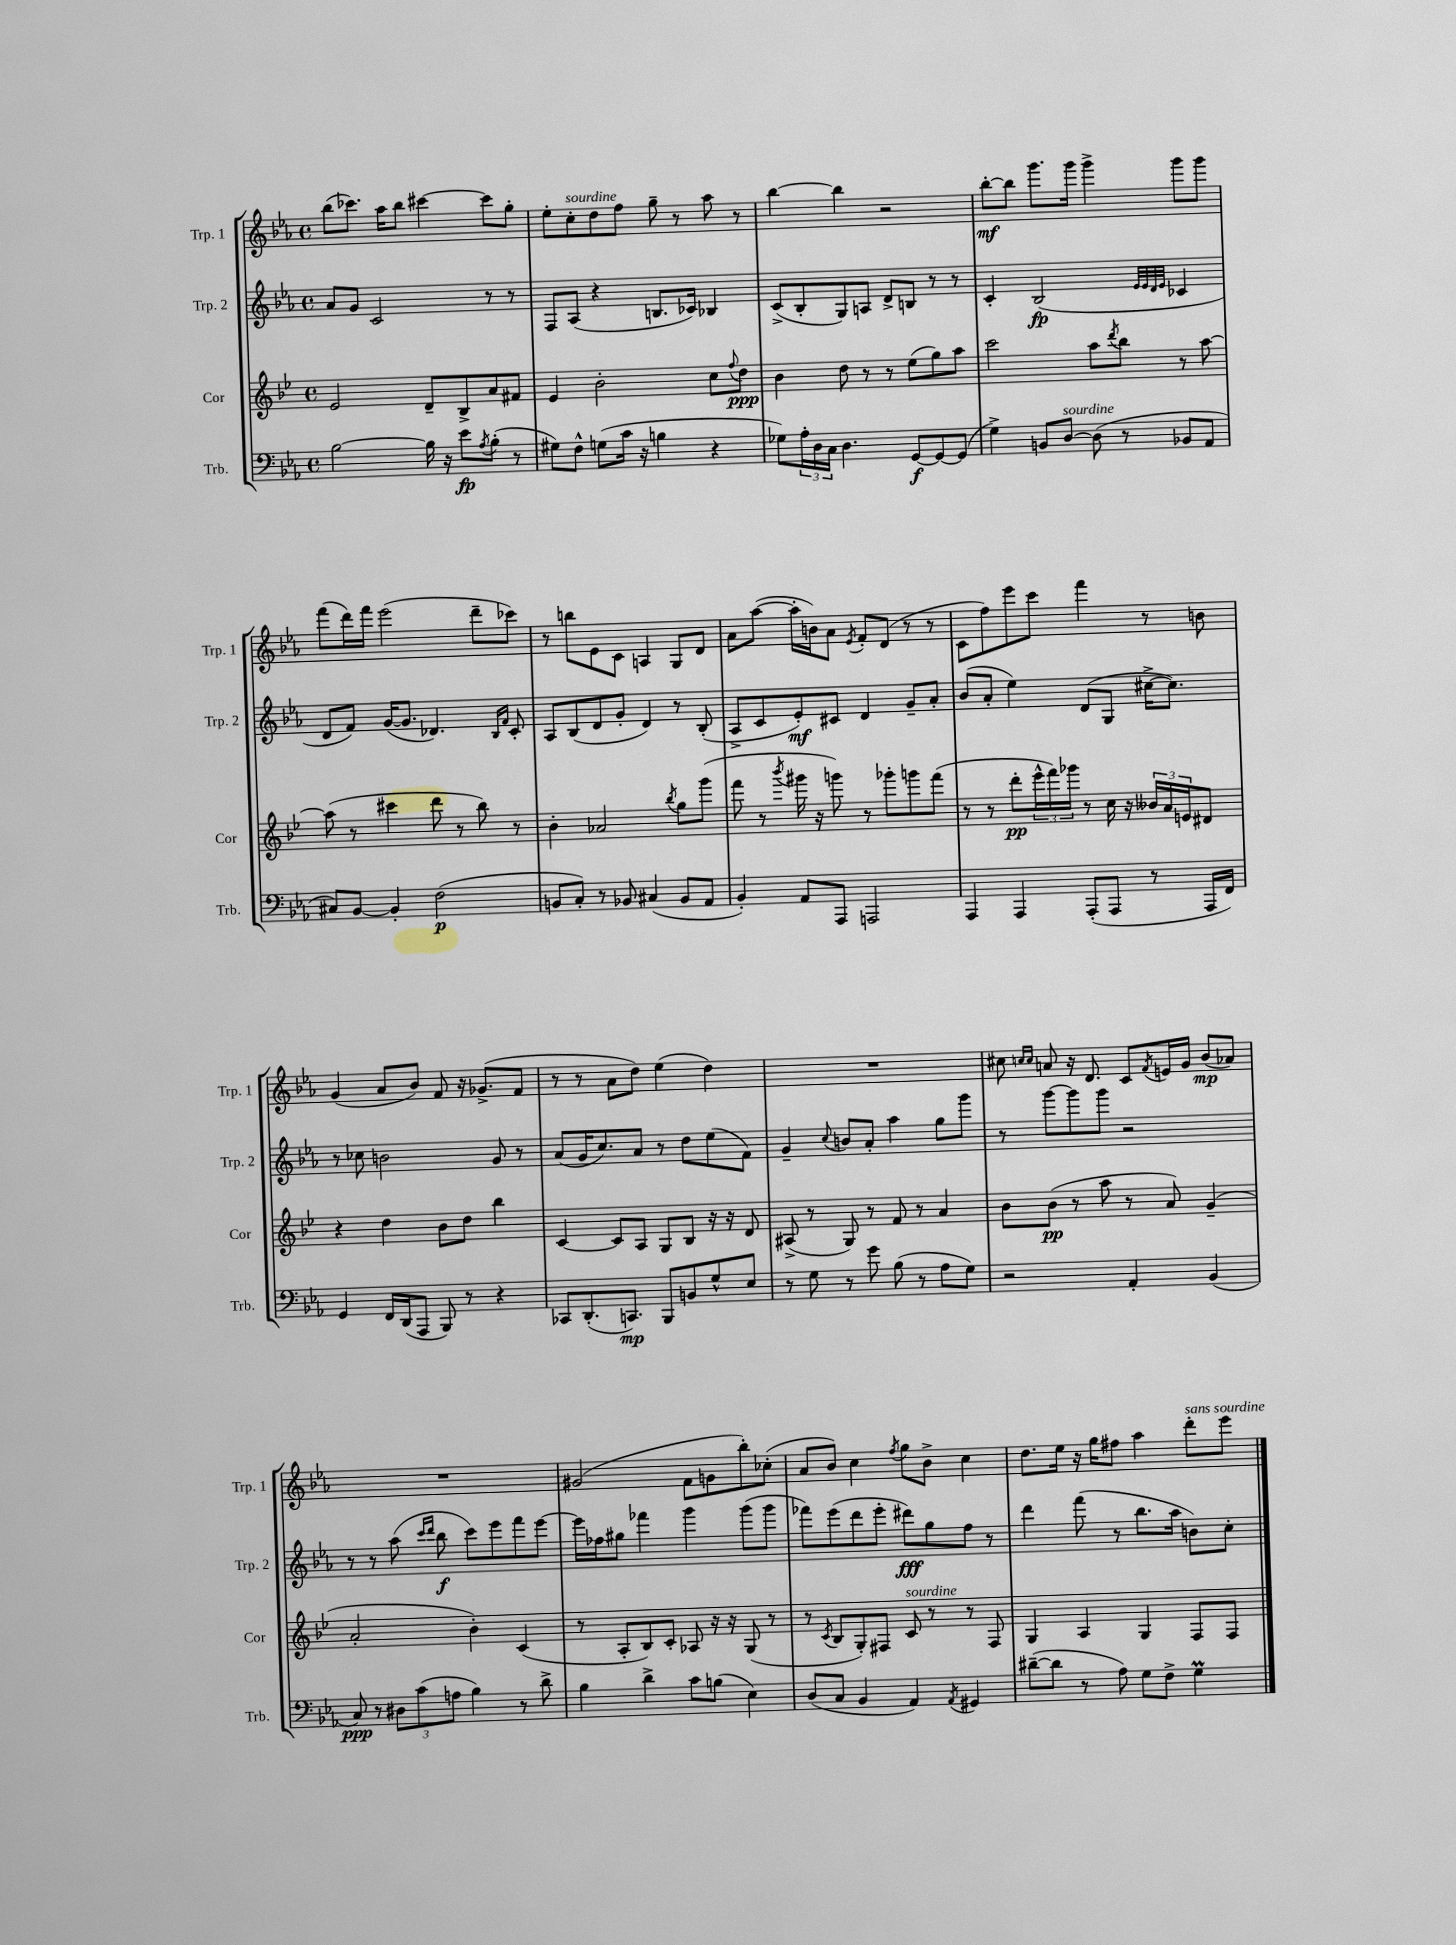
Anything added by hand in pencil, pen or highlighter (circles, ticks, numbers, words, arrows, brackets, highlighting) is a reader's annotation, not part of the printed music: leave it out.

**kern	**dynam	**kern	**dynam	**kern	**dynam	**kern	**dynam
*part4	*part4	*part3	*part3	*part2	*part2	*part1	*part1
*staff4	*staff4	*staff3	*staff3	*staff2	*staff2	*staff1	*staff1
*I"Trb.	*	*I"Cor	*	*I"Trp. 2	*	*I"Trp. 1	*
*I'Trb.	*	*I'Cor	*	*I'Trp. 2	*	*I'Trp. 1	*
*clefF4	*	*clefG2	*	*clefG2	*	*clefG2	*
*k[b-e-a-]	*	*k[b-e-]	*	*k[b-e-a-]	*	*k[b-e-a-]	*
*M4/4	*	*M4/4	*	*M4/4	*	*M4/4	*
*met(c)	*	*met(c)	*	*met(c)	*	*met(c)	*
=29	=29	=29	=29	=29	=29	=29	=29
[2B-\	.	2e-/	.	8a-/L	.	(8bb-\L	.
.	.	.	.	8g/J	.	8.ccc-X\J)	.
.	.	.	.	2c/	.	.	.
.	.	.	.	.	.	16aa-\KL	.
.	.	.	.	.	.	8bb-\J	.
16B-\]	.	8d~/L	.	.	.	[4ccc#X\	.
16r	.	.	.	.	.	.	.
8e-\L	fp	8B-^/	.	.	.	.	.
8qA-/	.	.	.	.	.	.	.
(8B-'\J	.	8a/	.	8r	.	8ccc#\L]	.
8r	.	8f#X/J	.	8r	.	8gg'\J	.
=30	=30	=30	=30	=30	=30	=30	=30
8G#X\L)	.	4e-/	.	8F/L	.	8ee-'\L	.
!	!	!	!	!	!	!LO:TX:a:i:t=sourdine	!
8F^^\J	.	.	.	(8A-/J	.	8cc'\	.
(8Gn\L	.	2b-'\	.	4r	.	8dd\	.
16c\Jk	.	.	.	.	.	8ff\J	.
16r	.	.	.	.	.	.	.
4Bn\	.	.	.	8.Bn/L	.	8gg~\	.
.	.	.	.	.	.	8r	.
.	.	.	.	16c-X/Jk)	.	.	.
4r	.	8cc\L	.	4B-X/	.	8aa-\	.
.	.	8qqff/	.	.	.	.	.
.	.	8dd\J	ppp	.	.	8r	.
=31	=31	=31	=31	=31	=31	=31	=31
8G-X\L)	.	4b-\	.	(8c^/L	.	[4bb-\	.
24A-'\L	.	.	.	8B-'/	.	.	.
24D\	.	.	.	.	.	.	.
24C\JJ	.	.	.	.	.	.	.
4.D\	.	8dd\	.	8G/)	.	4bb-\]	.
.	.	8r	.	8An/J	.	.	.
.	.	8r	.	8d^/L	.	2r	.
[8GG/L	f	(8ee-\L	.	8Bn/J	.	.	.
8GG/_	.	8gg\)	.	8r	.	.	.
(8GG/J]	.	8aa\J	.	8r	.	.	.
=32	=32	=32	=32	=32	=32	=32	=32
4G^\)	.	2ccc\	.	4c'/	.	[8bb-'\L	mf
.	.	.	.	.	.	8bb-\J]	.
8BBn/L	.	.	.	(2B-/	fp	8.ggg\L	.
!LO:TX:a:i:t=sourdine	!	!	!	!	!	!	!
[8D/J	.	.	.	.	.	.	.
.	.	.	.	.	.	16ggg\Jk	.
(8D\]	.	8aa\L	.	.	.	4ggg^\	.
.	.	8qddd/	.	.	.	.	.
8r	.	8bb-\J	.	.	.	.	.
.	.	.	.	32qqe-/LLL	.	.	.
.	.	.	.	32qqe-/	.	.	.
.	.	.	.	32qqd/	.	.	.
.	.	.	.	32qqe-/JJJ	.	.	.
8BB-X/L	.	8r	.	4c-X/	.	8ggg\L	.
8AA-/J	.	[8aa\	.	.	.	8ggg\J	.
!!LO:LB:g=z
=33	=33	=33	=33	=33	=33	=33	=33
8C#X/L)	.	(8aa\]	.	8d/L	.	(8fff\L	.
[8BB-/J	.	8r	.	8f/J)	.	16ddd\L)	.
.	.	.	.	.	.	16fff\JJ	.
4BB-'/]	.	4ccc#X\	.	([16g/KL	.	(2eee-\	.
.	.	.	.	8.g/J]	.	.	.
(2F\	p	8ddd\	.	4.d-X/)	.	.	.
.	.	8r	.	.	.	.	.
.	.	8bb-\)	.	.	.	8ddd~\L	.
.	.	.	.	16qqB-/LL	.	.	.
.	.	.	.	16qqf/JJ	.	.	.
.	.	8r	.	8c'/	.	8ccc-X\J)	.
=34	=34	=34	=34	=34	=34	=34	=34
8BBn/L	.	4b-'\	.	8A-/L	.	8r	.
8C'/J)	.	.	.	(8B-/	.	8bbn\L	.
8r	.	2a-X/	.	8d/	.	8e-\	.
8BB-X/	.	.	.	8g'/J	.	8c\J	.
(4C#X/	.	.	.	4d/)	.	4An/	.
.	.	8qbb-/	.	.	.	.	.
8BB-/L	.	8gg\L	.	8r	.	8G/L	.
8AA-/J	.	(8ggg\J	.	(8B-'/	.	8d/J	.
=35	=35	=35	=35	=35	=35	=35	=35
4BB-'/)	.	8fff\	.	8A-^/L	.	8a-\L	.
.	.	8r	.	8c/	.	([8aa-\J	.
.	.	8qbbb-/	.	.	.	.	.
8AA-/L	.	16ggg#X\	.	8e-'/)	mf	16aa-'\LL]	.
.	.	16r	.	.	.	16bn\J)	.
8AAA-/J	.	8gggn\)	.	8c#X/J	.	8a-\J	.
.	.	.	.	.	.	8qe-/	.
2AAAn/	.	8r	.	4d/	.	8f'/L	.
.	.	8ggg-X'\L	.	.	.	(8d/J	.
.	.	8gggn\	.	8g~/L	.	8r	.
.	.	(8fff\J	.	8a-'/J	.	8r	.
=36	=36	=36	=36	=36	=36	=36	=36
4AAA-/	.	8r	.	(8b-/L	.	8c\L	.
.	.	8r	.	8a-'/J	.	8ff\)	.
4AAA-/	.	8ddd'\L	pp	4ee-\)	.	8eee-\	.
.	.	24eee-^^\L	.	.	.	8ccc\J	.
.	.	24fff\)	.	.	.	.	.
.	.	24ggg-X\JJ	.	.	.	.	.
(8AAA-'/L	.	8r	.	(8d/L	.	4fff\	.
8AAA-/J	.	16cc\	.	8G/J	.	.	.
.	.	16r	.	.	.	.	.
8r	.	24b--X/LL	.	[16cc#X^\KL	.	8r	.
.	.	24a/	.	.	.	.	.
.	.	.	.	8.cc#\J])	.	.	.
.	.	24en/J	.	.	.	.	.
16AAA-/LL	.	8d#X/J	.	.	.	8bn\	.
16FF/JJ)	.	.	.	.	.	.	.
!!LO:LB:g=z
=37	=37	=37	=37	=37	=37	=37	=37
4GG/	.	4r	.	8r	.	(4g/	.
.	.	.	.	8cc-X\	.	.	.
16FF/LL	.	4dd\	.	2bn\	.	8a-/L	.
(16DD/J	.	.	.	.	.	.	.
8AAA-/J	.	.	.	.	.	8b-/J)	.
8BBB-/)	.	8b-\L	.	.	.	8f/	.
8r	.	8dd\J	.	.	.	16r	.
.	.	.	.	.	.	(8.g-X^/L	.
4r	.	4bb-\	.	8g/	.	.	.
.	.	.	.	8r	.	8f/J	.
=38	=38	=38	=38	=38	=38	=38	=38
8CC-X/L	.	[4c/	.	(8a-/L	.	8r	.
(8.DD'/	.	.	.	16g/K	.	8r	.
.	.	.	.	8.cc/)	.	.	.
.	.	8c/L]	.	.	.	8a-\L	.
8.CCn/J)	mp	.	.	.	.	.	.
.	.	8A/J	.	8a-/J	.	8dd\J)	.
8BBB-/L	.	8G/L	.	8r	.	(4ee-\	.
8BBn/	.	8B-/J	.	8dd\L	.	.	.
8G^^/	.	16r	.	(8ee-\	.	4dd\)	.
.	.	16r	.	.	.	.	.
8E-/J	.	8d/	.	8f\J)	.	.	.
=39	=39	=39	=39	=39	=39	=39	=39
8r	.	(8A#X^/	.	4g~/	.	1r	.
8G\	.	8r	.	.	.	.	.
.	.	.	.	8qqcc/	.	.	.
8r	.	8G/)	.	8bn/L	.	.	.
8g\	.	8r	.	8a-'/J	.	.	.
(8B-\	.	8f/	.	4aa-\	.	.	.
8r	.	8r	.	.	.	.	.
8A-\L	.	4a/	.	8gg\L	.	.	.
8G\J)	.	.	.	8ggg\J	.	.	.
=40	=40	=40	=40	=40	=40	=40	=40
2r	.	8b-\L	.	8r	.	8cc#X\	.
.	.	.	.	.	.	16qqccn/LL	.
.	.	.	.	.	.	16qqcc/JJ	.
.	.	(8b-\J	pp	[8ggg\L	.	8an/	.
.	.	8r	.	8ggg\]	.	16r	.
.	.	.	.	.	.	8.d/	.
.	.	8aa\	.	8ggg\J	.	.	.
4AA-'/	.	8r	.	2r	.	8c/L	.
.	.	.	.	.	.	8qf/	.
.	.	8a/)	.	.	.	16en/L	.
.	.	.	.	.	.	16g/JJ	.
(4BB-/	.	(4g~/	.	.	.	(8b-/L	mp
.	.	.	.	.	.	8a-X/J)	.
!!LO:LB:g=z
=41	=41	=41	=41	=41	=41	=41	=41
8C/)	ppp	2a'/	.	8r	.	1r	.
8r	.	.	.	8r	.	.	.
12D#X\L	.	.	.	(8aa-\	.	.	.
(12c\	.	.	.	.	.	.	.
.	.	.	.	16qqccc/LL	.	.	.
.	.	.	.	16qqddd/JJ	.	.	.
.	.	.	.	8bb-\	f	.	.
12An\J	.	.	.	.	.	.	.
4B-\)	.	4b-'\)	.	8ccc\L)	.	.	.
.	.	.	.	8eee-\	.	.	.
8r	.	(4c/	.	8fff\	.	.	.
8d^\	.	.	.	[8eee-\J	.	.	.
=42	=42	=42	=42	=42	=42	=42	=42
4B-\	.	8r	.	16eee-\LL]	.	(2g#X/	.
.	.	.	.	16ff-X\J	.	.	.
.	.	8A'/L	.	8gg#X\J	.	.	.
4d^\	.	8B-/)	.	4fff-X\	.	.	.
.	.	8c'/J	.	.	.	.	.
8c\L	.	8A-X/	.	4ggg\	.	8f\L	.
(8Bn\J	.	16r	.	.	.	8gn\	.
.	.	16r	.	.	.	.	.
4E-\)	.	(8G/	.	(8ggg\L	.	8bb-'\)	.
.	.	8r	.	8ggg\J	.	(8cc-X'\J	.
=43	=43	=43	=43	=43	=43	=43	=43
(8D/L	.	8r	.	8fff-X\L)	.	8a-/L	.
.	.	8qc/	.	.	.	.	.
8C/J	.	8B-/L	.	(8eee-\	.	8b-/J)	.
4BB-/	.	8G'/)	.	8ddd\	.	4cc\	.
.	.	8F#X/J	.	8eee-'\J	.	.	.
.	.	.	.	.	.	8qff/	.
!	!	!LO:TX:a:i:t=sourdine	!	!	!	!	!
4AA-/)	.	8c/	.	8ddd#X\L)	fff	8gg\L	.
.	.	8r	.	8gg\	.	8b-^\J	.
8qAA-/	.	.	.	.	.	.	.
4GG#X/	.	8r	.	8ff\J	.	4cc\	.
.	.	8F#/	.	8r	.	.	.
=44	=44	=44	=44	=44	=44	=44	=44
([8d#X~\L	.	4G/	.	4ddd\	.	8.dd\L	.
8d#\J]	.	.	.	.	.	.	.
.	.	.	.	.	.	16ee-\Jk	.
8r	.	4A/	.	(8fff\	.	16r	.
.	.	.	.	.	.	16gg\KL	.
8A-\)	.	.	.	8r	.	8ff#X\J	.
8G\L	.	4G/	.	8.bb-\L	.	4aa-\	.
8F^\J	.	.	.	.	.	.	.
.	.	.	.	16aa-\Jk	.	.	.
!	!	!	!	!	!	!LO:TX:a:i:t=sans sourdine	!
4Gm\	.	8F/L	.	8bn\L)	.	8ddd'\L	.
.	.	8F/J	.	8cc'\J	.	8eee-\J	.
==	==	==	==	==	==	==	==
*-	*-	*-	*-	*-	*-	*-	*-
